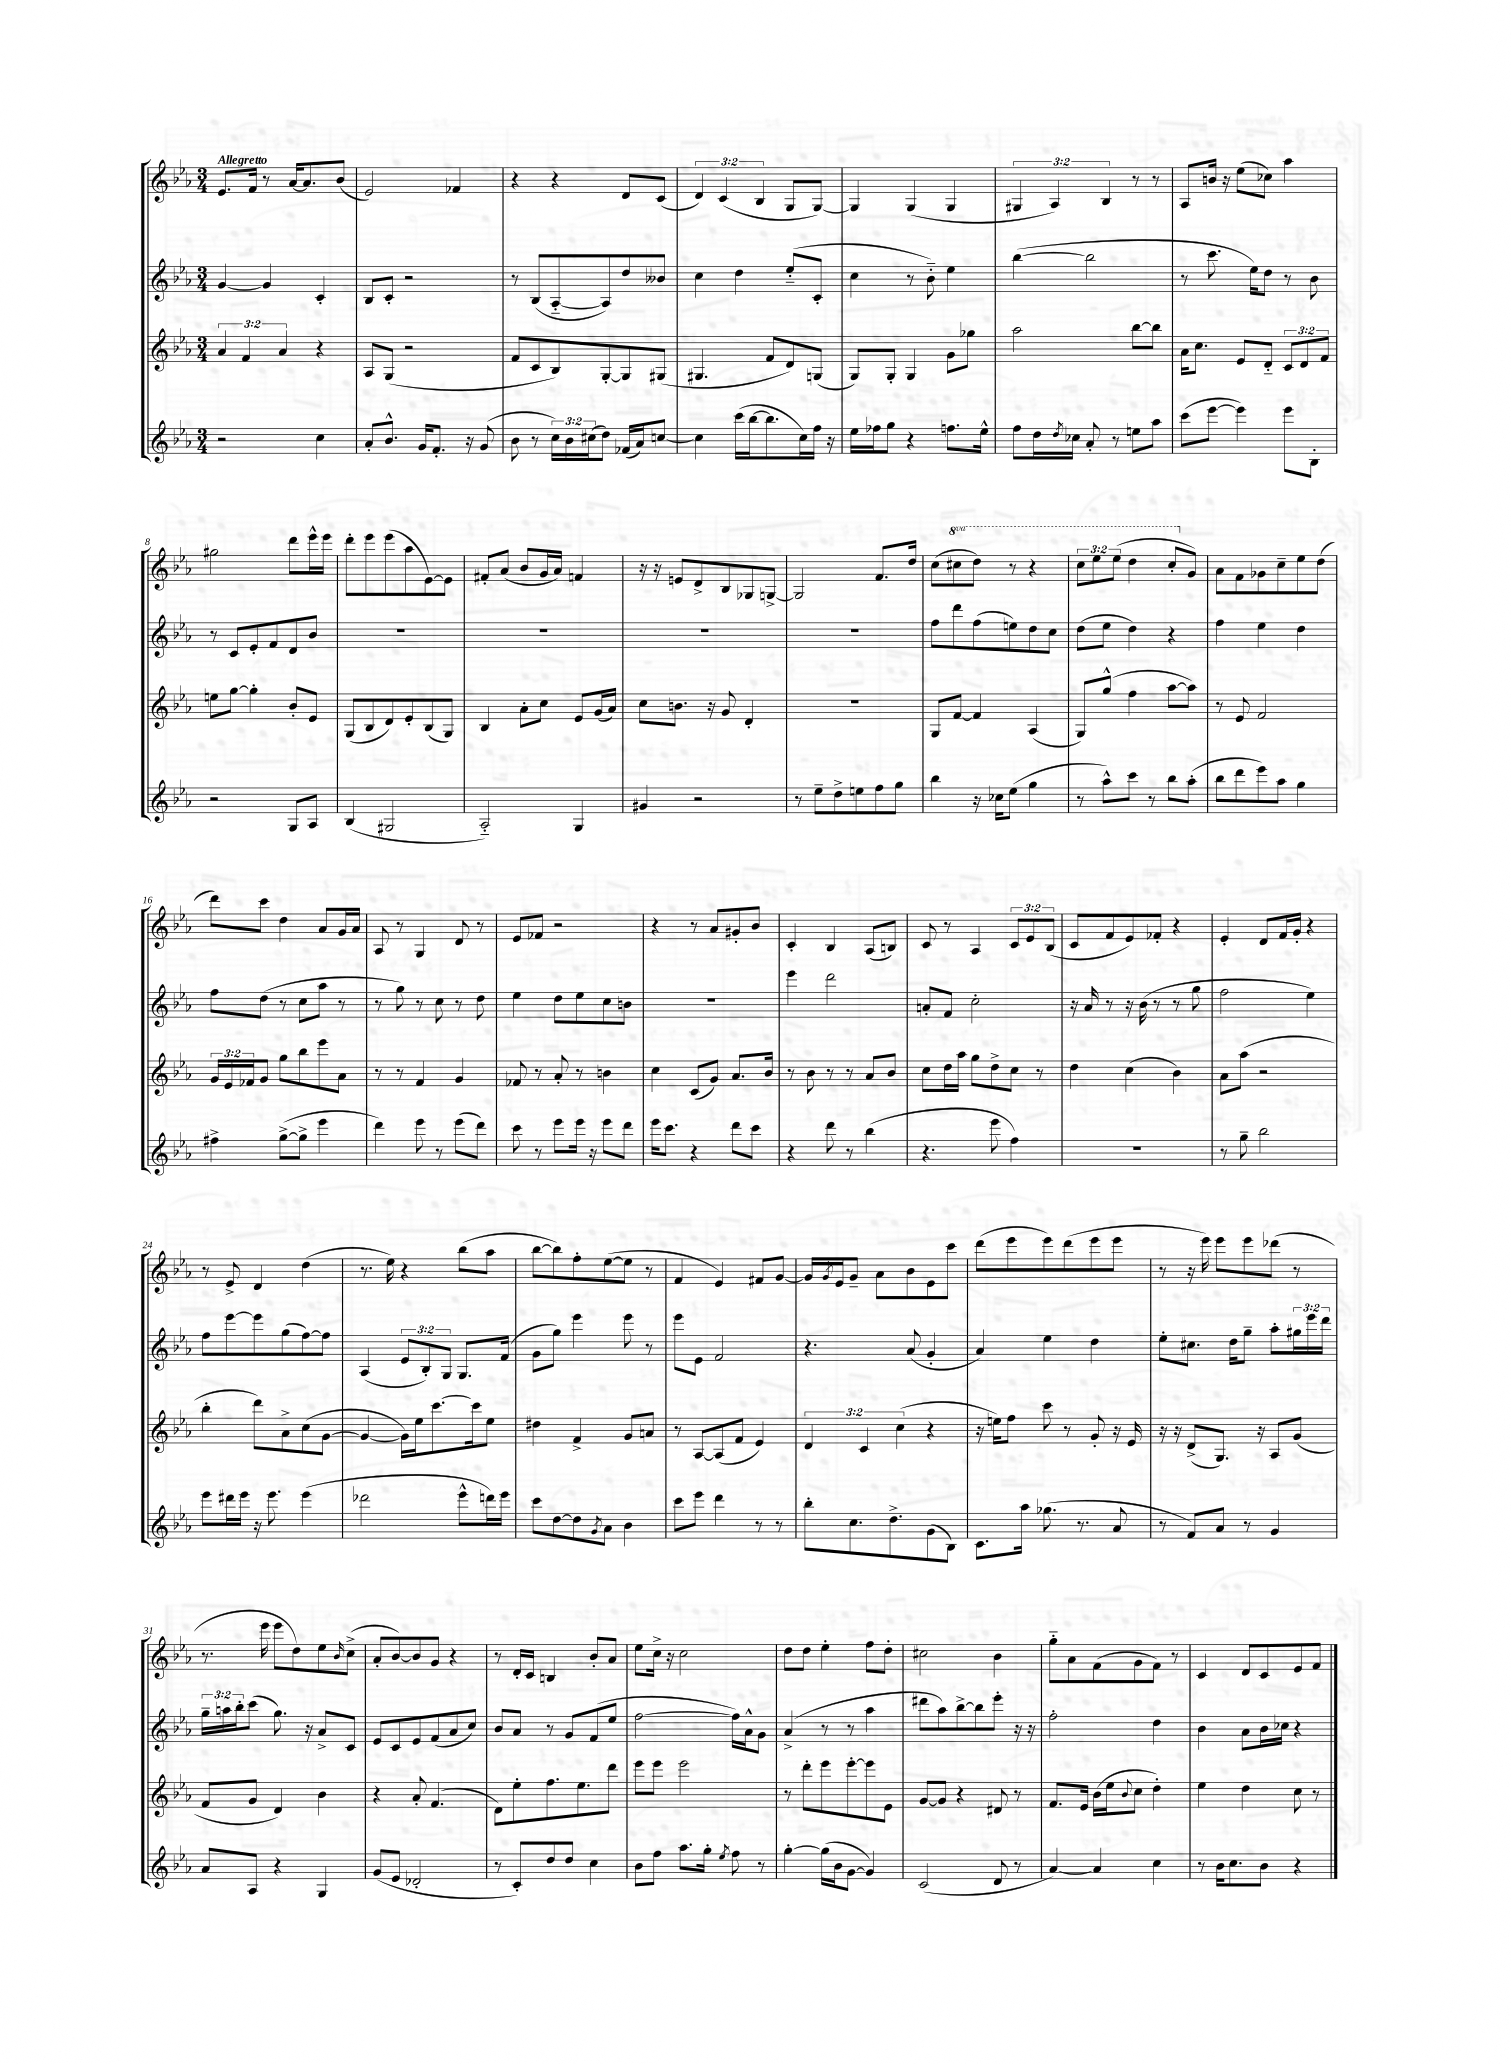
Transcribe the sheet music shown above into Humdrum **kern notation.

**kern	**kern	**kern	**kern
*staff4	*staff3	*staff2	*staff1
*clefG2	*clefG2	*clefG2	*clefG2
*k[b-e-a-]	*k[b-e-a-]	*k[b-e-a-]	*k[b-e-a-]
*M3/4	*M3/4	*M3/4	*M3/4
2r	6a-/	[4g/	8.e-/L
.	6f/	.	.
.	.	.	16f/Jk
.	.	4g/]	8r
.	6a-/	.	.
.	.	.	[16a-/LK
.	.	.	8.a-/]
4cc\	4r	4c'/	.
.	.	.	(8b-/J
=	=	=	=
8a-'/L	8A-/L	8B-/L	2e-/)
8.b-^^/J	(8G/J	8c'/J	.
.	2r	2r	.
16g/LK	.	.	.
8.f'/J	.	.	.
.	.	.	4f-/
16r	.	.	.
(8g/	.	.	.
=	=	=	=
8b-\	8f/L	8r	4r
8r	8c/	(8B-/L	.
24cc\LL)	8B-/)	[8A-'~/	4r
24b-\	.	.	.
(24cc#\J	.	.	.
8dd\J)	[8G'/	8A-/])	.
(16f-/LL	8G/]	8dd/	8d/L
16a-/J)	.	.	.
[8cc/J	(8G#/J	8b--/J	(8c/J
=	=	=	=
4cc\]	4.G#/	4cc\	6d/)
.	.	.	(6c/
(16ccc\LL	.	4dd\	.
[16bb-\J	.	.	.
.	.	.	6B-/
8.bb-\]	8f/L	.	.
.	8d/)	(8ee-'~/L	8G/L
16cc\L)	.	.	.
16ff\JJ	(8G/J	8c'/J	[8G/J)
16r	.	.	.
=	=	=	=
16ee-\LL	8G/L)	4cc\	4G/]
16ff-\J	.	.	.
8gg\J	8G'/J	.	.
4r	4G/	8r	(4G/
.	.	8b-'~\)	.
8.ff\L	8g\L	4ee-\	4G/
.	8gg-\J	.	.
16ee-^^\Jk	.	.	.
=	=	=	=
8ff\L	2aa-\	([4bb-\	6G#/
16dd\L	.	.	.
.	.	.	6A-/)
8qdd/	.	.	.
16cc-\JJ	.	.	.
8a-'/	.	2bb-\]	.
.	.	.	6B-/
8r	.	.	.
8ee\L	[8bb-\L	.	8r
8aa-\J	8bb-\]J	.	8r
=	=	=	=
(8ccc\L	16a-\LK	8r	8A-/L
.	8.cc\J	.	.
[8eee-\J	.	8.ccc\	16b/Jk
.	.	.	16r
4eee-\])	8e-/L	.	(8ee-\L
.	.	16ee-\LK)	.
.	8d'~/J	8dd\J	8cc-\J)
8eee-\L	12c/L	8r	4aa-\
.	12d/	.	.
8B-'\J	.	8b-\	.
.	12f/J	.	.
=	=	=	=
2r	8ee\L	8r	2gg#\
.	[8gg\J	8c/L	.
.	4gg'\]	8e-'/	.
.	.	8f/	.
8G/L	8b-'/L	8d/	8ddd\L
8A-/J	8e-/J	8b-/J	16eee-^^\L
.	.	.	16eee-\JJ
=	=	=	=
(4B-/	(8G/L	2.r	8ddd'\L
.	8B-/	.	8eee-\
2G#/	8d/)	.	(8eee-\
.	8e-'/	.	8aa-\
.	(8B-/	.	[8e-\)
.	8G/J)	.	8e-\]J
=	=	=	=
2A-'~/)	4B-/	2.r	8f#'/L
.	.	.	(8a-/J
.	8a-'\L	.	8b-/L
.	8cc\J	.	16g/L
.	.	.	16a-/JJ)
4G/	8e-/L	.	4f/
.	(16g/L	.	.
.	16a-/JJ)	.	.
=	=	=	=
4g#/	8cc\L	2.r	16r
.	.	.	16r
.	8.b\J	.	8e/L
2r	.	.	8d^/
.	16r	.	.
.	8g/	.	8B-/
.	4d'/	.	8G-/
.	.	.	[8G^/J
=	=	=	=
8r	2.r	2.r	2G/]
8ee-~\L	.	.	.
8dd^\	.	.	.
8ee\	.	.	.
8ff\	.	.	8.f/L
8gg\J	.	.	.
.	.	.	16dd/Jk
=	=	=	=
4bb-\	8G/L	8ff\L	(8cc\L
.	[8f/J	8ddd\	8ccc#\
16r	4f/]	(8ff\	8ddd\J)
16cc-\LK	.	.	.
(8ee-\J	.	8ee\)	8r
4gg\	(4A-/	8dd\	4r
.	.	8cc\J	.
=	=	=	=
8r	8G/L)	(8dd\L	12ccc\L
.	.	.	12eee-\
8aa-^^\L)	(8gg^^/J	8ee-\J	.
.	.	.	(12eee-\J
8ccc\J	4ff\	4dd\)	4ddd\
8r	.	.	.
8bb-\L	[8aa-\L	4r	8ccc'/L
(8aa-'\J	8aa-\]J)	.	8g/J)
=	=	=	=
8bb-\L	8r	4ff\	8a-\L
8ddd\	8e-/	.	8f\
8eee-\)	2f/	4ee-\	8g-\
8aa-\J	.	.	8cc~\
4gg\	.	4dd\	8ee-\
.	.	.	(8dd\J
=	=	=	=
4ff#^\	24g/LL	8ff\L	8ddd\L)
.	24e-/	.	.
.	24f-/J	.	.
.	8g/J	(8dd\J	8ccc\J
([8gg^\L	8gg\L	8r	4dd\
8gg^\]J	8bb-\	8cc\L	.
4eee-\	8eee-\	8aa-\J	8a-/L
.	8a-\J	8r	16g/L
.	.	.	16a-/JJ
=	=	=	=
4ddd\)	8r	8r	8A-/
.	8r	8gg\)	8r
8eee-\	4f/	8r	4G/
8r	.	8cc\	.
(8eee-\L	4g/	8r	8d/
8ddd\J)	.	8dd\	8r
=	=	=	=
8ccc\	8f-/	4ee-\	8e-/L
8r	8r	.	8f-/J
8eee-\L	8a-'/	8dd\L	2r
16eee-\Jk	8r	8ee-\	.
16r	.	.	.
8eee-\L	4b\	8cc\	.
8ddd\J	.	8b\J	.
=	=	=	=
16eee-\LK	4cc\	2.r	4r
8.ccc\J	.	.	.
4r	(8c/L	.	8r
.	8g/J)	.	8a-/L
8ddd\L	8.a-/L	.	8g#'/
8ccc\J	.	.	8b-/J
.	16b-/Jk	.	.
=	=	=	=
4r	8r	4eee-\	4c'/
.	8b-\	.	.
8ddd\	8r	2ddd\	4B-/
8r	8r	.	.
(4bb-\	8a-/L	.	(8A-/L
.	8b-/J	.	8B/J)
=	=	=	=
4.r	8cc\L	8a'/L	8c/
.	16dd\L	8f/J	8r
.	16aa-\JJ	.	.
.	8gg\L	2cc'\	4A-/
8eee-\	8dd^\	.	.
4ff\)	8cc\J	.	12c/L
.	.	.	12e-/
.	8r	.	.
.	.	.	(12B-/J
=	=	=	=
2.r	4dd\	16r	8c/L
.	.	16a-/	.
.	.	8r	8f/
.	(4cc\	16r	8e-/)
.	.	(16b-\	.
.	.	8r	8f-'/J
.	4b-\)	8r	4r
.	.	8gg\	.
=	=	=	=
8r	8a-\L	2ff\	4e-'/
8gg~\	(8aa-\J	.	.
2bb-\	2r	.	8d/L
.	.	.	16f/L
.	.	.	16g'/JJ
.	.	4ee-\)	4r
=	=	=	=
8eee-\L	4bb-'\	8ff\L	8r
16ddd#\L	.	[8eee-\	8e-^/
16eee-\JJ	.	.	.
16r	8ddd\L)	8eee-\]	4d/
8.eee-\	.	.	.
.	8a-^\	(8gg\	.
(4eee-\	(8cc\	[8ff\)	(4dd\
.	[8g\J	8ff\]J	.
=	=	=	=
2ddd-\	4g/_	(4A-/	8.r
.	.	.	16ee-\)
.	16g\]LL)	12e-/L	4r
.	16ee-\J	.	.
.	.	12B-'/)	.
.	[8.ccc\	.	.
.	.	12G/J	.
8eee-^^\L	.	8.G/L	(8bb-\L
.	16ccc\]k	.	.
16ddd\L)	8ee-\J	.	8aa-\J
16eee-\JJ	.	(16f/Jk	.
=	=	=	=
8ccc\L	4dd#\	8g\L	[8bb-\L
[8dd\	.	8gg\J)	8bb-\])
8dd\]	4f^/	4eee-\	8ff'\
8qg/	.	.	.
8a-\J	.	.	([8ee-\
4b-\	8g/L	8eee-\	8ee-\]J
.	8a/J	8r	8r
=	=	=	=
8ccc\L	8r	8eee-\L	4f/
8eee-\J	[8A-/L	8e-\J	.
4ddd\	(8A-/]	2f/	4e-/)
.	8f/J	.	.
8r	4e-/)	.	8f#/L
8r	.	.	[8g/J
=	=	=	=
8bb-'\L	6d/	4.r	16g/]LL
.	.	.	8qg/
.	.	.	16e-/J
8.cc\	.	.	8g~/J
.	6c/	.	.
.	.	.	8a-\L
8.dd^\	.	.	.
.	(6cc\	.	.
.	.	(8a-/	8b-\
(8g\	4r	4g'/	8e-\
8B-\J)	.	.	8ccc\J
=	=	=	=
8.c\L	16r	4a-/)	(8ddd\L
.	16ee\LK)	.	.
.	8ff\J	.	8eee-\
16aa-\Jk	.	.	.
(8.gg-\	8ccc\	4ee-\	8eee-\)
.	8r	.	(8ddd\
8.r	.	.	.
.	8g'/	4dd\	8eee-\
8a-/	16r	.	8eee-\J
.	16e-/	.	.
=	=	=	=
8r	16r	8ee-'\L	8r
.	16r	.	.
8f/L)	(8d^/L	8.cc#\J	16r
.	.	.	16eee-\)
8a-/J	8.G/J)	.	8eee-\L
.	.	16dd\LK	.
8r	.	8gg~\J	8eee-\
.	16r	.	.
4g/	8A-/L	8aa-'\L	(8ddd-\J
.	(8g/J	24gg#\L	8r
.	.	24eee-\	.
.	.	24ddd\JJ	.
=	=	=	=
8a-/L	8f/L	24gg~\LL	8.r
.	.	24aa\	.
.	.	24bb-'\J	.
8A-/J	8g/J	(8ccc\J	.
.	.	.	16eee-\
4r	4d/)	8.gg\)	8eee-\L
.	.	.	8dd\)
.	.	16r	.
4G/	4b-\	8a-^/L	8ee-\
.	.	.	16qqb-/
.	.	8c/J	(8cc^\J
=	=	=	=
(8g/L	4r	8e-/L	8a-'/L
8e-/J	.	8c/	[8b-/)
2d-'/	8a-'/	8e-/	8b-/]
.	(4.f/	(8f/	8g/J
.	.	8a-/	4r
.	.	8cc/J)	.
=	=	=	=
8r	8d\L)	8b-/L	8r
8c'/L)	8ee-'\	8a-/J	16d'/LL
.	.	.	16c/JJ
8dd/	8.ff\	8r	4B/
8dd/J	.	8g/L	.
.	8.ee-\	.	.
4cc\	.	(8f/	8b-'/L
.	8ddd\J	8ee-/J	8a-/J
=	=	=	=
8b-\L	8eee-\L	[2ff\	8ee-\L
8ff\J	8eee-\J	.	16cc^\Jk
.	.	.	16r
8.aa-\L	2eee-\	.	2cc\
16gg'\Jk	.	.	.
8qee-/	.	.	.
8ff\	.	16ff\]LL)	.
.	.	16a-^^\J	.
8r	.	8g\J	.
=	=	=	=
[4gg'\	8r	(4a-^/	8dd\L
.	8ddd'\L	.	8dd\J
(16gg\]LL	8eee-\	8r	4ee-'\
16b-\J	.	.	.
[8g\J	[8eee-'\	8r	.
4g/])	8eee-\]	4aa-\	8ff\L
.	8e-\J	.	8dd'\J
=	=	=	=
(2c/	[8g/L	8ddd#\L	2cc#\
.	8g/]J	8aa-\)	.
.	4r	[8bb-^\	.
.	.	8bb-\]	.
8d/	8d#/	8eee-'\J	4b-\
8r	8r	16r	.
.	.	16r	.
=	=	=	=
[4a-/)	8.f/L	2ff'\	8gg'~\L
.	.	.	8a-\
.	16e-/Jk	.	.
4a-/]	(16b-\LL	.	(8f\
.	16ee-\J	.	.
.	8qqb-/	.	.
.	8cc\J	.	8g\
4cc\	4dd'\)	4dd\	8f\J)
.	.	.	8r
=	=	=	=
8r	4ee-\	4b-\	4c/
16b-\LK	.	.	.
8.cc\	.	.	.
.	4dd\	8a-\L	8d/L
8b-\J	.	16b-\L	8c/
.	.	16cc-\JJ	.
4r	8cc\	4r	8e-/
.	8r	.	8f/J
==	==	==	==
*-	*-	*-	*-
